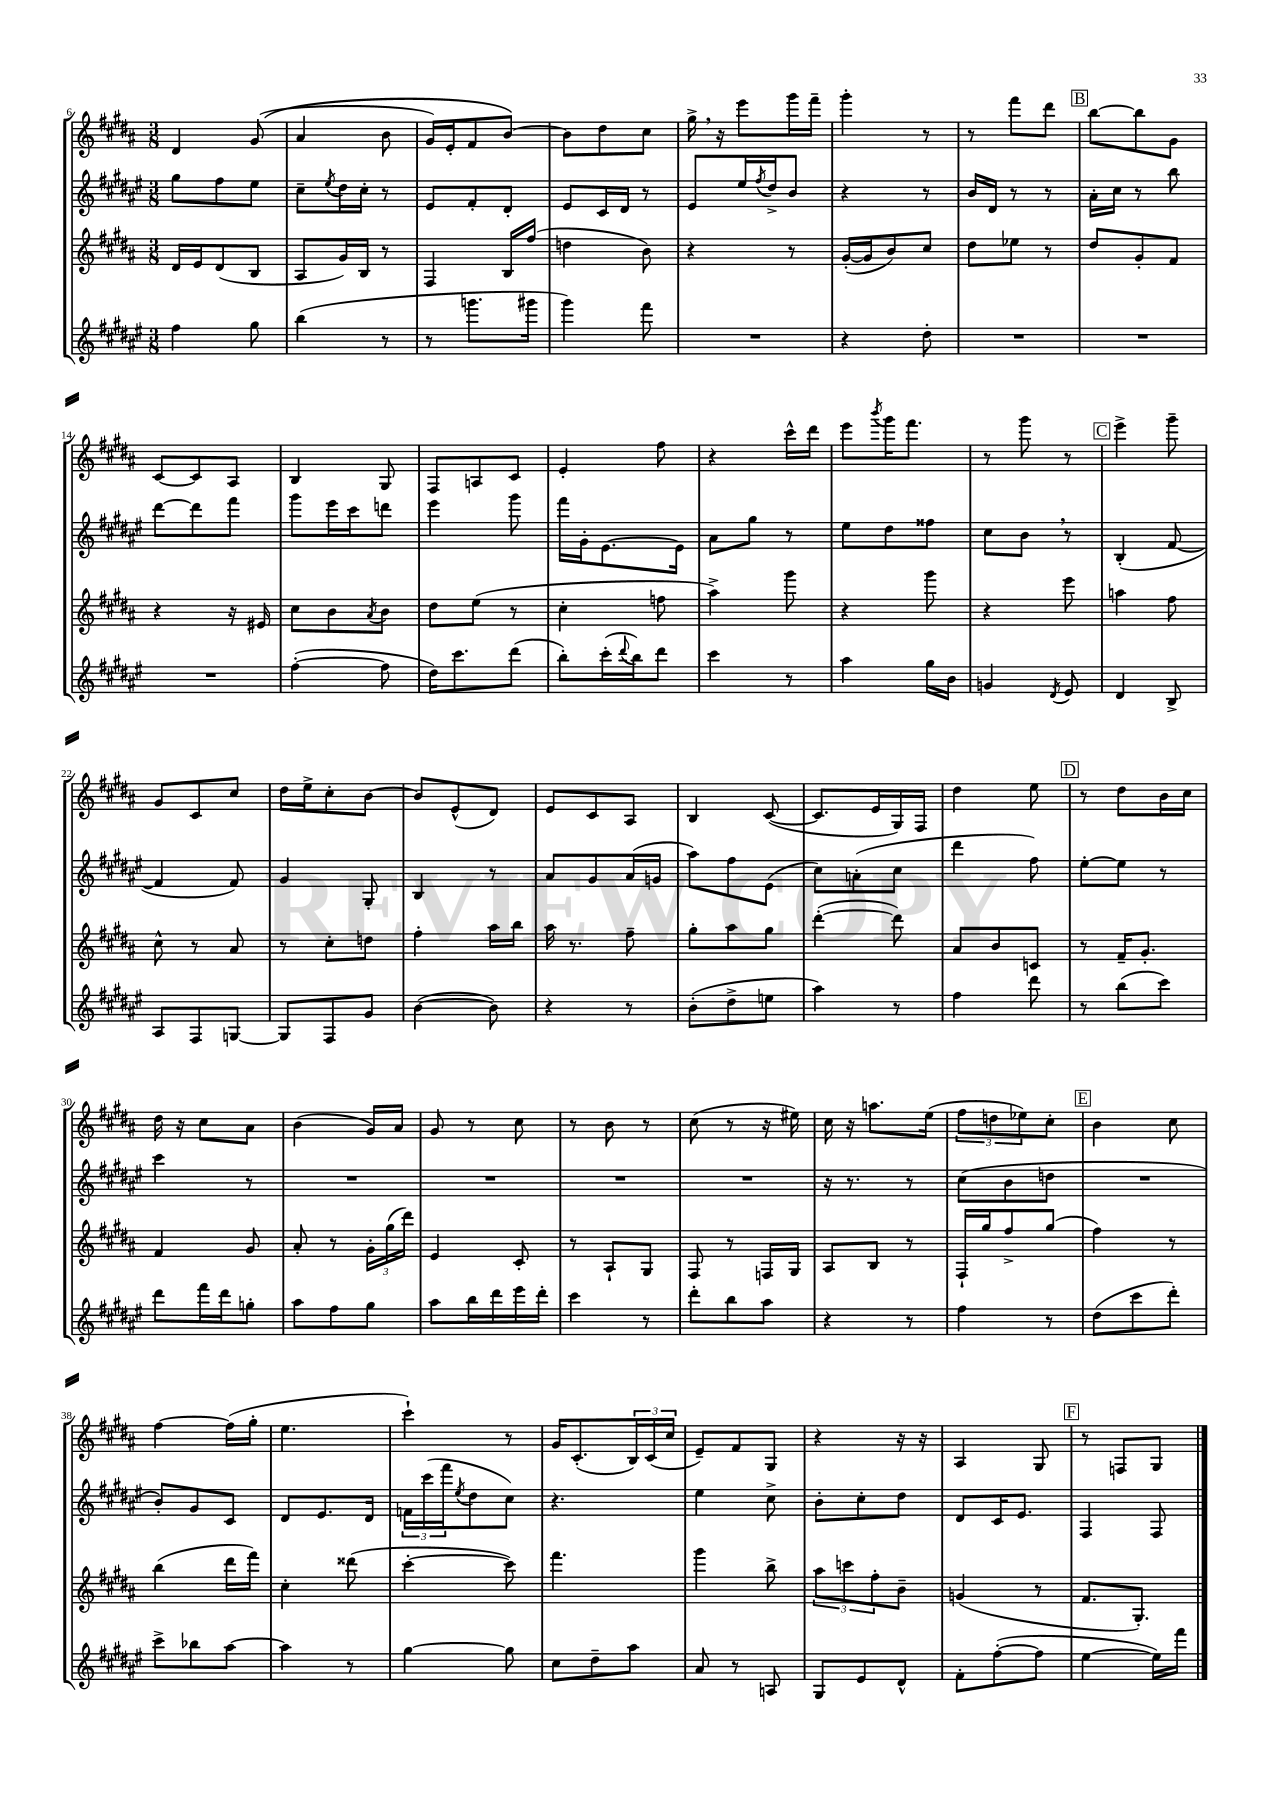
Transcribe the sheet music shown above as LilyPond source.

<<
\new StaffGroup <<
\new Staff = "s0" {
    \clef treble \key b \major \numericTimeSignature \time 3/8
    dis'4 gis'8(\( |
    ais'4 b'8 |
    gis'16) e'16-. fis'8 b'8~\) |
    b'8 dis''8 cis''8 |
    gis''16-> \breathe r16 e'''8 gis'''16 fis'''16-- |
    gis'''4-. r8 |
    r8 fis'''8 dis'''8 |
    \mark \markup { \box "B" } b''8~ b''8 gis'8 |
    cis'8~ cis'8 ais8 |
    b4 gis8 |
    fis8 a8 cis'8 |
    e'4-. fis''8 |
    r4 cis'''16-^ dis'''16 |
    e'''8 \acciaccatura { b'''8 } gis'''16 fis'''8. |
    r8 gis'''8 r8 |
    \mark \markup { \box "C" } e'''4-> gis'''8-- |
    gis'8 cis'8 cis''8 |
    dis''16 e''16-> cis''8-. b'8~ |
    b'8 e'8-^( dis'8) |
    e'8 cis'8 ais8 |
    b4 cis'8~( |
    cis'8. e'16 gis16) fis16 |
    dis''4 e''8 |
    \mark \markup { \box "D" } r8 dis''8 b'16 cis''16 |
    dis''16 r16 cis''8 ais'8 |
    b'4( gis'16) ais'16 |
    gis'8 r8 cis''8 |
    r8 b'8 r8 |
    cis''8( r8 r16 eis''16) |
    cis''16 r16 a''8. e''16( |
    \tuplet 3/2 { fis''8 d''8 ees''8) } cis''8-. |
    \mark \markup { \box "E" } b'4 cis''8 |
    fis''4~ fis''16( gis''16-. |
    e''4. |
    cis'''4-!) r8 |
    gis'16 cis'8.-.( \tuplet 3/2 { b16) cis'16( cis''16 } |
    e'8--) fis'8 gis8 |
    r4 r16 r16 |
    ais4 gis8 |
    \mark \markup { \box "F" } r8 f8 gis8 \bar "|." |
}
\new Staff = "s1" {
    \clef treble \key fis \major \numericTimeSignature \time 3/8
    gis''8 fis''8 eis''8 |
    cis''8-- \acciaccatura { eis''8 } dis''16 cis''16-. r8 |
    eis'8 fis'8-. dis'8-. |
    eis'8 cis'16 dis'16 r8 |
    eis'8 eis''16 \acciaccatura { fis''8 } dis''16-> b'8 |
    r4 r8 |
    b'16 dis'16 r8 r8 |
    \mark \markup { \box "B" } ais'16-. cis''16 r8 b''8 |
    dis'''8~ dis'''8 fis'''8 |
    gis'''8 eis'''16 cis'''16 d'''8 |
    eis'''4 gis'''8 |
    fis'''16 gis'16-. eis'8.~ eis'16 |
    ais'8 gis''8 r8 |
    eis''8 dis''8 fisis''8 |
    cis''8 b'8 \breathe r8 |
    \mark \markup { \box "C" } b4-.( fis'8~ |
    fis'4 fis'8) |
    gis'4 gis8-. |
    b4 r8 |
    ais'8 gis'8 ais'16( g'16 |
    ais''8) fis''8 eis'8( |
    cis''8) a'8-.( cis''8 |
    dis'''4 fis''8) |
    \mark \markup { \box "D" } eis''8~-. eis''8 r8 |
    cis'''4 r8 |
    R4. |
    R4. |
    R4. |
    R4. |
    r16 r8. r8 |
    cis''8( b'8 d''8 |
    \mark \markup { \box "E" } R4. |
    b'8-.) gis'8 cis'8 |
    dis'8 eis'8. dis'16 |
    \tuplet 3/2 { f'16 cis'''16( fis'''16 } \acciaccatura { eis''8 } dis''8 cis''8) |
    r4. |
    eis''4 cis''8-> |
    b'8-. cis''8-. dis''8 |
    dis'8 cis'16 eis'8. |
    \mark \markup { \box "F" } fis4 fis8 \bar "|." |
}
\new Staff = "s2" {
    \clef treble \key b \major \numericTimeSignature \time 3/8
    dis'16 e'16 dis'8( b8 |
    ais8 gis'16) b16 r8 |
    fis4 b16 fis''16( |
    d''4 b'8) |
    r4 r8 |
    gis'16~-.( gis'16 b'8) cis''8 |
    dis''8 ees''8 r8 |
    \mark \markup { \box "B" } dis''8 gis'8-. fis'8 |
    r4 r16 eis'16 |
    cis''8 b'8 \acciaccatura { ais'8 } b'8 |
    dis''8 e''8( r8 |
    cis''4-. f''8 |
    ais''4->) gis'''8 |
    r4 gis'''8 |
    r4 e'''8 |
    \mark \markup { \box "C" } a''4 fis''8 |
    cis''8-^ r8 ais'8 |
    r8 cis''8-. d''8 |
    fis''4-. ais''16 b''16 |
    ais''16 r8. fis''8-- |
    gis''8-. ais''8 gis''8 |
    dis'''4~-.( dis'''8) |
    ais'8 b'8 c'8 |
    \mark \markup { \box "D" } r8 fis'16-- gis'8.-. |
    fis'4 gis'8 |
    ais'8-. r8 \tuplet 3/2 { gis'16-. gis''16( dis'''16) } |
    e'4 cis'8-. |
    r8 ais8-! gis8 |
    fis8 r8 f16 gis16 |
    ais8 b8 r8 |
    fis16-! gis''16 fis''8-> gis''8( |
    \mark \markup { \box "E" } fis''4) r8 |
    b''4( dis'''16 fis'''16) |
    cis''4-. disis'''8( |
    cis'''4~-. cis'''8) |
    fis'''4. |
    gis'''4 b''8-> |
    \tuplet 3/2 { ais''8 c'''8 fis''8-. } b'8-- |
    g'4( r8 |
    \mark \markup { \box "F" } fis'8. gis8.-.) \bar "|." |
}
\new Staff = "s3" {
    \clef treble \key fis \major \numericTimeSignature \time 3/8
    fis''4 gis''8 |
    b''4( r8 |
    r8 g'''8. gis'''16 |
    gis'''4) fis'''8 |
    R4. |
    r4 dis''8-. |
    R4. |
    \mark \markup { \box "B" } R4. |
    R4. |
    fis''4~-.( fis''8 |
    dis''16) cis'''8. dis'''8( |
    b''8-.) cis'''16-.( \appoggiatura { dis'''8 } b''16) dis'''8 |
    cis'''4 r8 |
    ais''4 gis''16 b'16 |
    g'4 \acciaccatura { dis'8 } eis'8 |
    \mark \markup { \box "C" } dis'4 b8-> |
    ais8 fis8 g8~ |
    g8 fis8 gis'8 |
    b'4~( b'8) |
    r4 r8 |
    b'8-.( dis''8-> e''8 |
    ais''4) r8 |
    fis''4 dis'''8 |
    \mark \markup { \box "D" } r8 b''8( cis'''8) |
    dis'''8 fis'''16 dis'''16 g''8-. |
    ais''8 fis''8 gis''8 |
    ais''8 b''16 dis'''16 eis'''16 dis'''16-. |
    cis'''4 r8 |
    dis'''8-. b''8 ais''8 |
    r4 r8 |
    fis''4 r8 |
    \mark \markup { \box "E" } dis''8( cis'''8 dis'''8-.) |
    cis'''8-> bes''8 ais''8~ |
    ais''4 r8 |
    gis''4~ gis''8 |
    cis''8 dis''8-- ais''8 |
    ais'8 r8 a8 |
    gis8 eis'8 dis'8-^ |
    fis'8-. fis''8~-.( fis''8 |
    \mark \markup { \box "F" } eis''4~ eis''16) fis'''16 \bar "|." |
}
>>
>>
\layout { \context { \Score currentBarNumber = #6 } }
